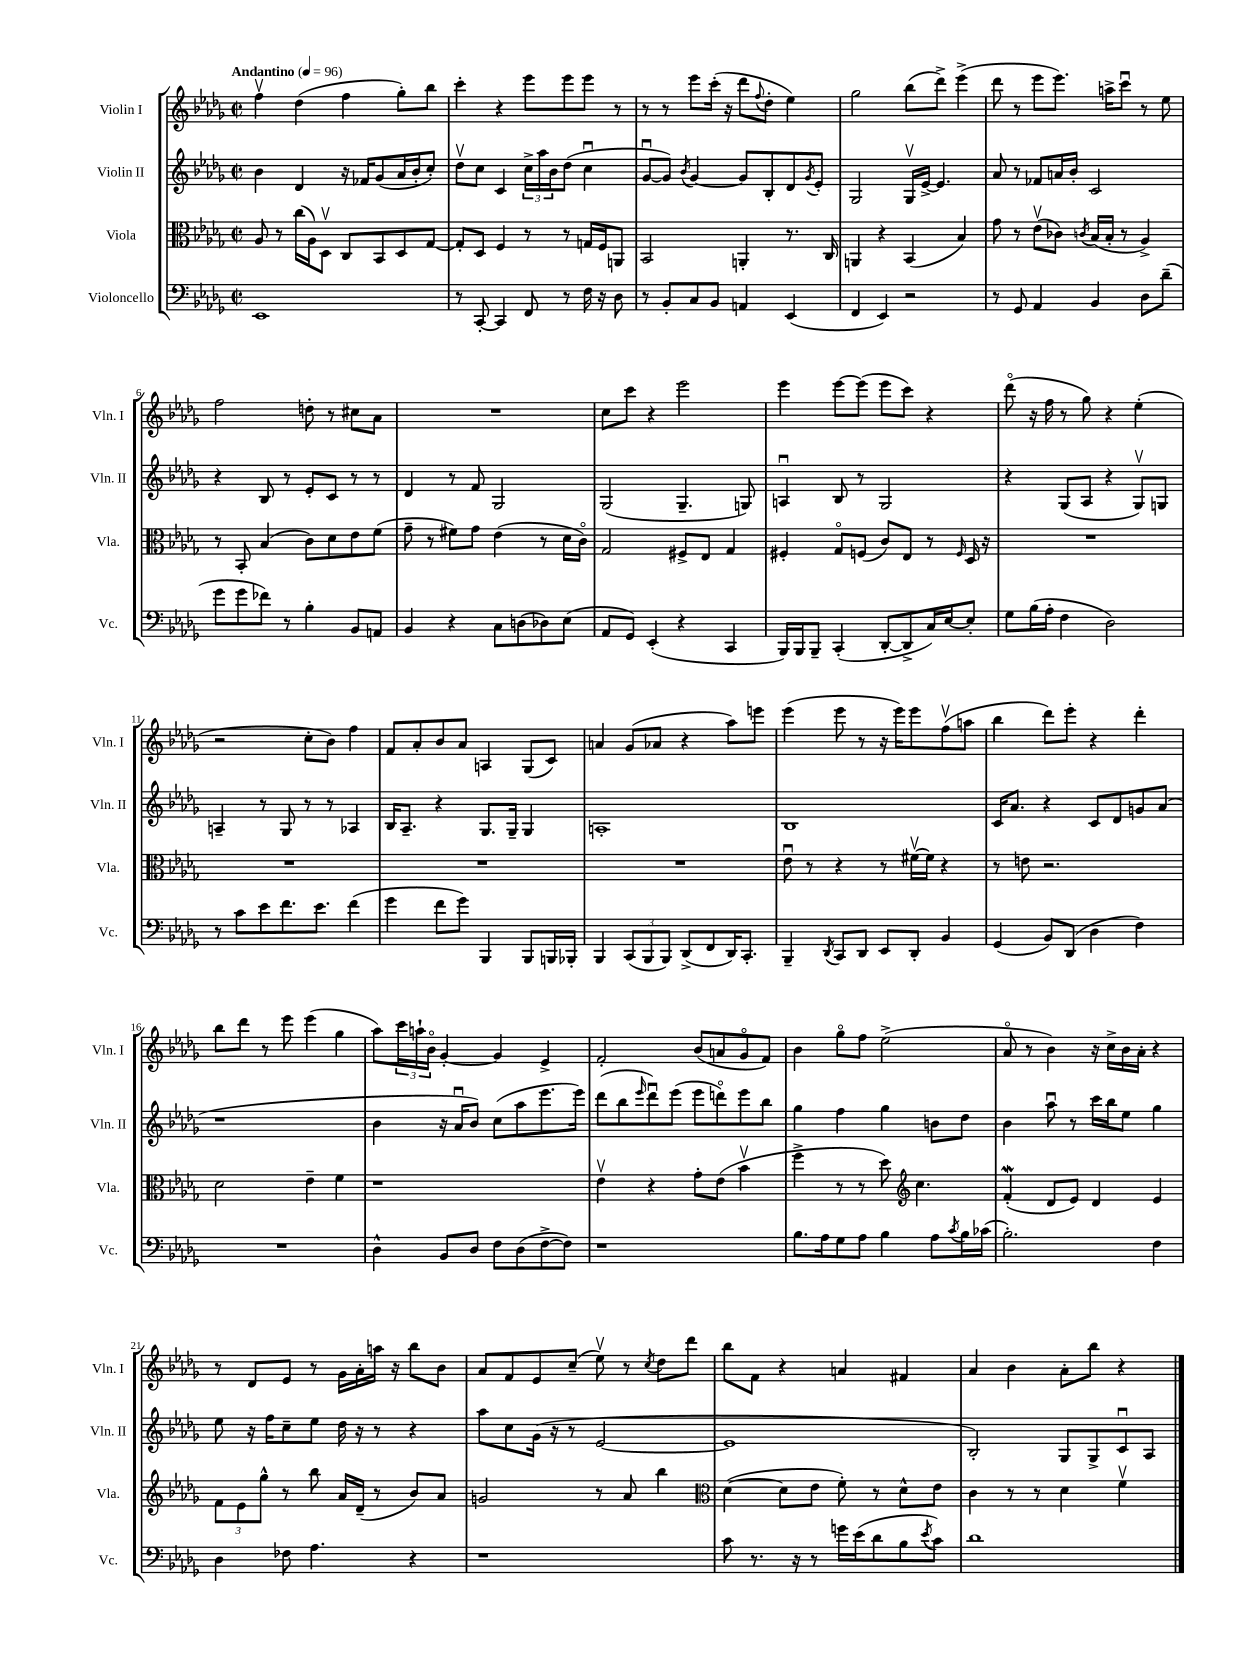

**kern	**kern	**kern	**kern
*staff4	*staff3	*staff2	*staff1
*clefF4	*clefC3	*clefG2	*clefG2
*k[b-e-a-d-g-]	*k[b-e-a-d-g-]	*k[b-e-a-d-g-]	*k[b-e-a-d-g-]
*M2/2	*M2/2	*M2/2	*M2/2
*met(c|)	*met(c|)	*met(c|)	*met(c|)
*MM96	*MM96	*MM96	*MM96
1EE-	8A-	4b-	4ffv
.	8r	.	.
.	(16cc	4d-	(4dd-
.	16A-)	.	.
.	8D-v	.	.
.	8C	16r	4ff
.	.	16f-	.
.	8BB-	(8g-	.
.	8D-	16a-	8gg-')
.	.	16b-'	.
.	[8G-	8cc')	8bb-
=	=	=	=
8r	8G-']	8dd-v	4ccc'
[8CC'	8D-	8cc	.
4CC]	4F	4c	4r
8FF	8r	24cc^	8eee-
.	.	24aa-	.
.	.	24b-	.
8r	8r	(8dd-	8eee-
16F	16G	4ccu	8eee-
16r	16F	.	.
8D-	8AA	.	8r
=	=	=	=
8r	2BB-	[8g-u	8r
8BB-'	.	8g-])	8r
.	.	8qb-	.
8C	.	[4g-	8eee-
8BB-	.	.	(16ccc'
.	.	.	16r
4AA	4AA'	8g-]	8ddd-
.	.	.	8qqff
.	.	8B-'	8dd-'
(4EE-	8.r	8d-	4ee-)
.	.	8qg-	.
.	.	8e-'	.
.	16C	.	.
=	=	=	=
4FF	4AA	2G-	2gg-
4EE-)	4r	.	.
2r	(4BB-	16G-v	(8bb-
.	.	[16e-^	.
.	.	4.e-]	8ddd-^)
.	4B-)	.	(4eee-^
=	=	=	=
8r	8g-	8a-	8ddd-
8GG-	8r	8r	8r
4AA-	(8e-v	8f-	8eee-
.	8c-)	16a	8.eee-)
.	.	16b-'	.
.	8qc	.	.
4BB-	(16B-	2c	.
.	16B-'	.	16aa^
.	8r	.	8cccu
8D-	4A-^)	.	8r
(8d-~	.	.	8ee-
=	=	=	=
8g-	8r	4r	2ff
8g-	8BB-'	.	.
8f-)	(4B-	8B-	.
8r	.	8r	.
4B-'	8c)	8e-'	8dd'
.	8d-	8c	8r
8BB-	8e-	8r	8cc#
8AA	(8f	8r	8a-
=	=	=	=
4BB-	8g-~	4d-	1r
.	8r	.	.
4r	8f#)	8r	.
.	8g-	8f	.
8C	(4e-	2G-	.
(8D	.	.	.
8D-)	8r	.	.
(8E-	16d-	.	.
.	16co)	.	.
=	=	=	=
8AA-	2G-	(2G-	8cc
8GG-)	.	.	8ccc
(4EE-'	.	.	4r
4r	8F#^	4.G-~	2eee-
.	8E-	.	.
4CC	4G-	.	.
.	.	8G)	.
=	=	=	=
16BBB-)	4F#'	4Au	4eee-
16BBB-	.	.	.
8BBB-~	.	.	.
(4CC'	8G-o	8B-	[8eee-
.	(8F	8r	(8eee-]
[8DD-'	8c)	2G-	8eee-
8DD-^]	8E-	.	8ccc)
16C)	8r	.	4r
[16E-	.	.	.
.	16qqF	.	.
8E-']	16D-	.	.
.	16r	.	.
=	=	=	=
8G-	1r	4r	(8ddd-o
(16B-	.	.	16r
16A-'	.	.	16ff
4F	.	(8G-	8r
.	.	8A-	8gg-)
2D-)	.	4r	4r
.	.	8G-v)	(4ee-'
.	.	8G	.
=	=	=	=
8r	1r	4A~	2r
8c	.	.	.
8e-	.	8r	.
8.f	.	8G-	.
.	.	8r	8cc'
8.e-	.	.	.
.	.	8r	8b-)
(4f	.	4A-	4ff
=	=	=	=
4g-	1r	16B-	8f
.	.	8.A-~	.
.	.	.	8a-'
8f	.	4r	8b-
8g-)	.	.	8a-
4BBB-	.	8.G-	4A
.	.	16G-~	.
8BBB-	.	4G-	(8G-
16BBB	.	.	8c)
16BBB-'	.	.	.
=	=	=	=
4BBB-	1r	1A'	4a
(12CC	.	.	(8g-
12BBB-	.	.	.
.	.	.	8a-
12BBB-)	.	.	.
(8DD-^	.	.	4r
8FF	.	.	.
16DD-)	.	.	8aa-)
8.CC'	.	.	.
.	.	.	8eee
=	=	=	=
4BBB-~	8e-u	1B-	(4eee-
.	8r	.	.
8qDD-	.	.	.
8CC	4r	.	8eee-
8DD-	.	.	8r
8EE-	8r	.	16r
.	.	.	16eee-)
8DD-'	[16f#v	.	8eee-
.	16f#]	.	.
4BB-	4r	.	(8ffv
.	.	.	8aa
=	=	=	=
(4GG-	8r	16c	4bb-
.	.	8.a-	.
.	8e	.	.
8BB-)	2.r	4r	8ddd-)
(8DD-	.	.	8eee-'
4D-	.	8c	4r
.	.	8d-	.
4F)	.	8g	4ddd-'
.	.	(8a-	.
=	=	=	=
1r	2d-	1r	8bb-
.	.	.	8ddd-
.	.	.	8r
.	.	.	8eee-
.	4e-~	.	(4eee-
.	4f	.	4gg-
=	=	=	=
4D-^^	1r	4b-	8aa-)
.	.	.	24ccc
.	.	.	24aa`
.	.	.	24b-o
8BB-	.	16r	[4g-'
.	.	16a-u	.
8D-	.	8b-)	.
8F	.	(8cc	4g-]
(8D-	.	8aa-	.
[8F^	.	8.eee-	4e-^
8F])	.	.	.
.	.	16eee-)	.
=	=	=	=
1r	4e-v	(8ddd-	2f'
.	.	8bb-	.
.	.	16qqeee-	.
.	4r	8ddd-u)	.
.	.	(8eee-	.
.	8g-'	8eee-	(8b-
.	(8e-	8dddo)	8a
.	4b-v	8eee-	8g-o
.	.	8bb-	8f)
=	=	=	=
8.B-	4ff^	4gg-	4b-
16A-	.	.	.
8G-	8r	4ff	8gg-o
8A-	8r	.	8ff
4B-	8dd-)	4gg-	(2ee-^
*	*clefG2	*	*
.	4.cc	.	.
8A-	.	8b	.
8qc	.	.	.
16B-	.	8dd-	.
(16c-	.	.	.
=	=	=	=
2.B-')	(4f'	4b-	8a-o
.	.	.	8r
.	8d-	8aa-u	4b-)
.	8e-)	8r	.
.	4d-	16ccc	16r
.	.	16bb-	16cc^
.	.	8ee-	16b-
.	.	.	16a-'
4F	4e-	4gg-	4r
=	=	=	=
4D-	12f	8ee-	8r
.	12e-	.	.
.	.	16r	8d-
.	12gg-^^	.	.
.	.	16ff	.
8F-	8r	8cc~	8e-
4.A-	8bb-	8ee-	8r
.	16a-	16dd-	16g-
.	(16d-~	16r	16a-'
.	8r	8r	16aa
.	.	.	16r
4r	8b-)	4r	8bb-
.	8a-	.	8b-
=	=	=	=
1r	2g	8aa-	8a-
.	.	8cc	8f
.	.	(16g-	8e-
.	.	16r	.
.	.	8r	(8cc~
.	8r	[2e-	8ee-v)
.	8a-	.	8r
.	.	.	8qcc
.	4bb-	.	8dd-
.	.	.	8ddd-
=	=	=	=
*	*clefC3	*	*
8c	([4d-	1e-]	8bb-
8.r	.	.	8f
.	8d-]	.	4r
16r	.	.	.
8r	8e-	.	.
16g	8f')	.	4a
(16e-	.	.	.
8d-	8r	.	.
8B-	8d-^^	.	4f#
8qe-	.	.	.
8c)	8e-	.	.
=	=	=	=
1d-	4c	2B-')	4a-
.	8r	.	4b-
.	8r	.	.
.	4d-	8G-	8a-'
.	.	8G-^	8bb-
.	4fv	8cu	4r
.	.	8A-	.
==	==	==	==
*-	*-	*-	*-
